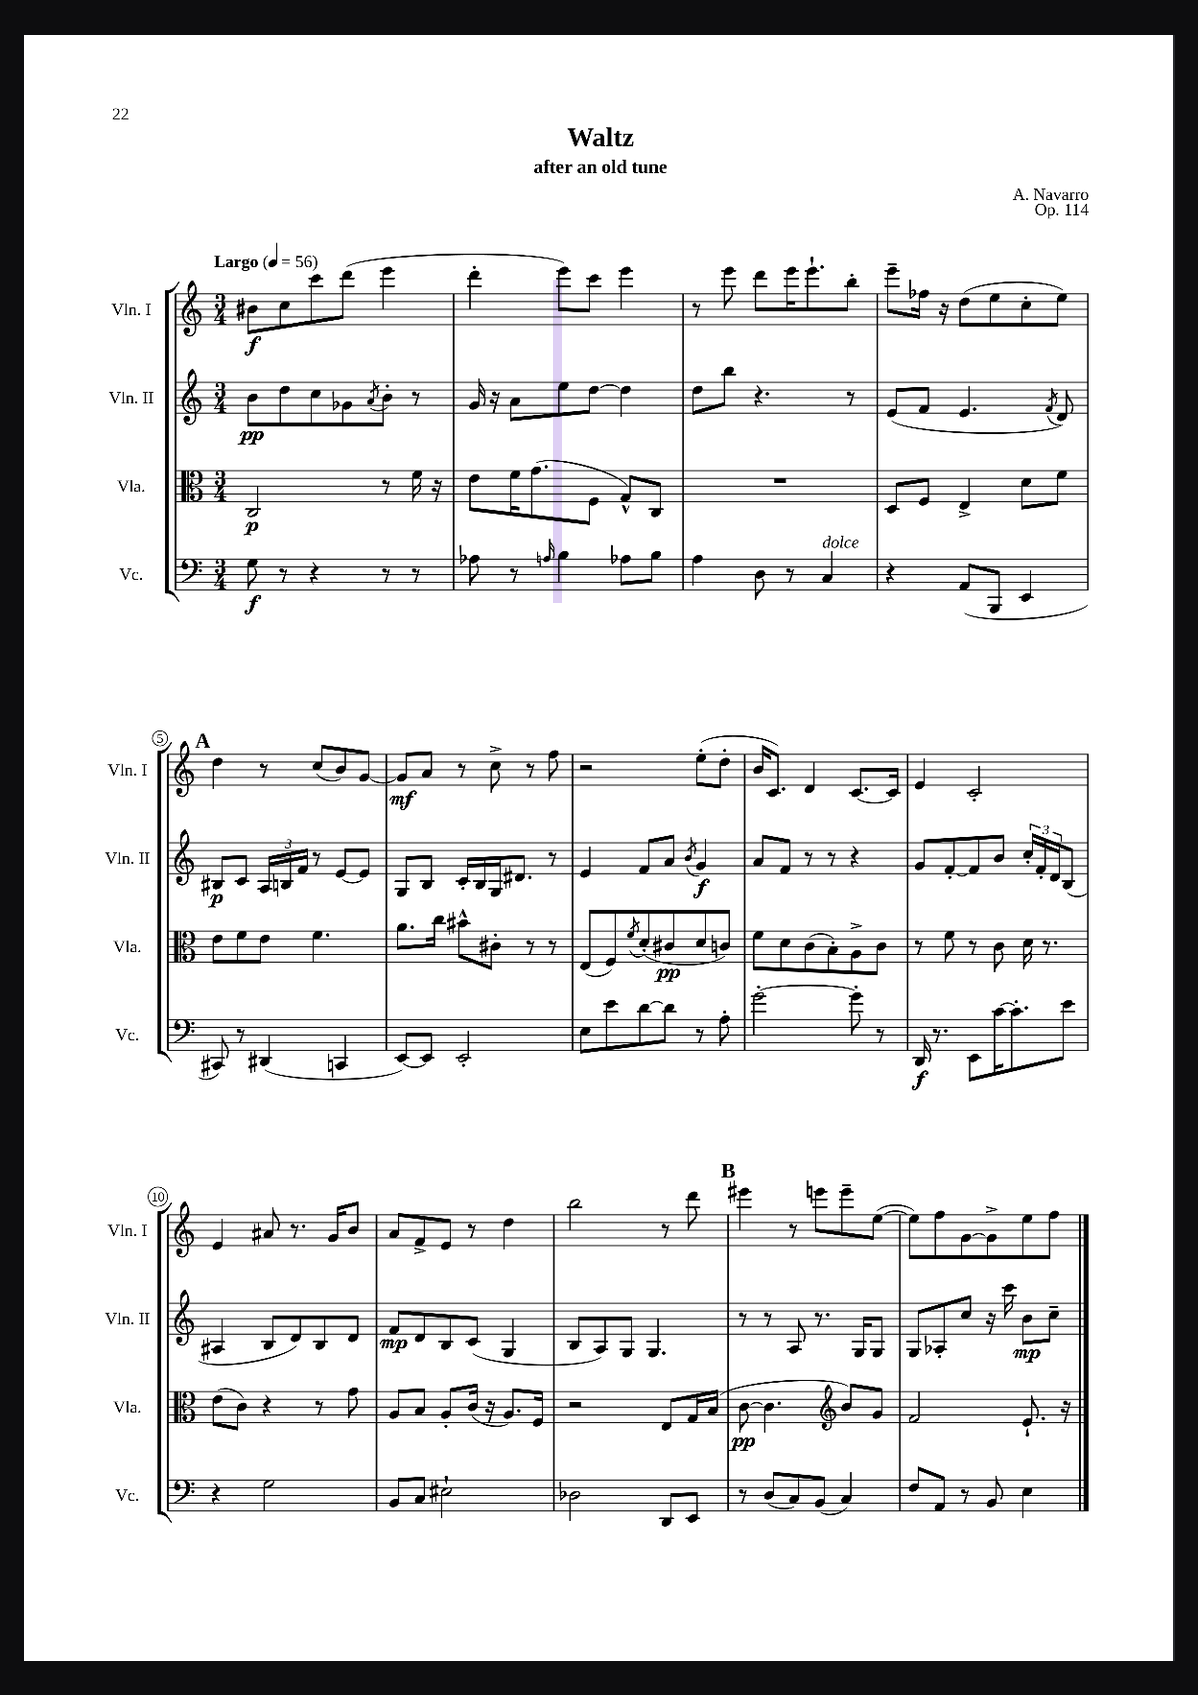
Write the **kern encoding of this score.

**kern	**dynam	**kern	**dynam	**kern	**dynam	**kern	**dynam
*part4	*part4	*part3	*part3	*part2	*part2	*part1	*part1
*staff4	*staff4	*staff3	*staff3	*staff2	*staff2	*staff1	*staff1
*I"Vc.	*	*I"Vla.	*	*I"Vln. II	*	*I"Vln. I	*
*I'Vc.	*	*I'Vla.	*	*I'Vln. II	*	*I'Vln. I	*
*clefF4	*	*clefC3	*	*clefG2	*	*clefG2	*
*k[]	*	*k[]	*	*k[]	*	*k[]	*
*M3/4	*	*M3/4	*	*M3/4	*	*M3/4	*
*MM56	*	*MM56	*	*MM56	*	*MM56	*
=1	=1	=1	=1	=1	=1	=1	=1
!	!	!	!	!	!	!LO:TX:a:B:t=Largo	!
8G\	f	2C/	p	8b\L	pp	8b#X\L	f
8r	.	.	.	8dd\	.	8cc\	.
4r	.	.	.	8cc\	.	8ccc\	.
.	.	.	.	8g-X\	.	(8ddd\J	.
.	.	.	.	8qa/	.	.	.
8r	.	8r	.	8b'\J	.	4eee\	.
8r	.	16f\	.	8r	.	.	.
.	.	16r	.	.	.	.	.
=2	=2	=2	=2	=2	=2	=2	=2
8A-X\	.	8e\L	.	16g/	.	4ddd'\	.
.	.	.	.	16r	.	.	.
8r	.	16f\K	.	8a\L	.	.	.
.	.	(8.g\	.	.	.	.	.
16qqAn/	.	.	.	.	.	.	.
4B\	.	.	.	8ee\	.	8eee\L)	.
.	.	8F\J	.	[8dd\J	.	8ccc\J	.
8A-X\L	.	8G^^/L)	.	4dd\]	.	4eee\	.
8B\J	.	8C/J	.	.	.	.	.
=3	=3	=3	=3	=3	=3	=3	=3
4A\	.	2.r	.	8dd\L	.	8r	.
.	.	.	.	8bb\J	.	8eee\	.
8D\	.	.	.	4.r	.	8ddd\L	.
8r	.	.	.	.	.	16eee\K	.
.	.	.	.	.	.	8.eee`\	.
!LO:TX:a:i:t=dolce	!	!	!	!	!	!	!
4C/	.	.	.	.	.	.	.
.	.	.	.	8r	.	8bb'\J	.
=4	=4	=4	=4	=4	=4	=4	=4
4r	.	8D/L	.	(8e/L	.	8eee~\L	.
.	.	8F/J	.	8f/J	.	16ff-X\Jk	.
.	.	.	.	.	.	16r	.
(8AA/L	.	4E^/	.	4.e/	.	(8dd\L	.
8BBB/J	.	.	.	.	.	8ee\	.
4EE/	.	8d\L	.	.	.	8cc'\	.
.	.	.	.	8qf/	.	.	.
.	.	8f\J	.	8d/)	.	8ee\J)	.
!!LO:LB:g=z
!!LO:REH:place=s1:t=A
=5	=5	=5	=5	=5	=5	=5	=5
8CC#X/)	.	8e\L	.	8B#X/L	p	4dd\	.
8r	.	8f\	.	8c/J	.	.	.
(4DD#X/	.	8e\J	.	24A/LL	.	8r	.
.	.	.	.	24Bn/	.	.	.
.	.	.	.	24f/JJ	.	.	.
.	.	4.f\	.	8r	.	(8cc/L	.
4CCn/	.	.	.	[8e/L	.	8b/)	.
.	.	.	.	8e/J]	.	[8g/J	.
=6	=6	=6	=6	=6	=6	=6	=6
[8EE/L)	.	8.a\L	.	8G/L	.	8g/L]	mf
8EE/J]	.	.	.	8B/J	.	8a/J	.
.	.	16cc\Jk	.	.	.	.	.
2EE'/	.	8b#X^^\L	.	16c'/LL	.	8r	.
.	.	.	.	16B/	.	.	.
.	.	8c#X'\J	.	16G/J	.	8cc^\	.
.	.	.	.	8.d#X/J	.	.	.
.	.	8r	.	.	.	8r	.
.	.	8r	.	8r	.	8ff\	.
=7	=7	=7	=7	=7	=7	=7	=7
8E\L	.	(8E/L	.	4e/	.	2r	.
8e\	.	8F/)	.	.	.	.	.
.	.	8qf/	.	.	.	.	.
[8d\	.	(8d'/	.	8f/L	.	.	.
8d\J]	.	8c#X/	pp	8a/J	.	.	.
.	.	.	.	8qb/	.	.	.
8r	.	8d/	.	4g/	f	(8ee'\L	.
8A'\	.	8cn/J)	.	.	.	8dd'\J	.
=8	=8	=8	=8	=8	=8	=8	=8
[2g'\	.	8f\L	.	8a/L	.	16b/KL	.
.	.	.	.	.	.	8.c/J)	.
.	.	8d\	.	8f/J	.	.	.
.	.	(8c\	.	8r	.	4d/	.
.	.	8B'\)	.	8r	.	.	.
8g'\]	.	8A^\	.	4r	.	[8.c/L	.
8r	.	8c\J	.	.	.	.	.
.	.	.	.	.	.	16c/Jk]	.
=9	=9	=9	=9	=9	=9	=9	=9
16DD/	f	8r	.	8g/L	.	4e/	.
8.r	.	.	.	.	.	.	.
.	.	8f\	.	[8f'/	.	.	.
8EE\L	.	8r	.	8f/]	.	2c'/	.
[16c\K	.	8c\	.	8b/J	.	.	.
8.c'\]	.	.	.	.	.	.	.
.	.	16d\	.	24cc'/LL	.	.	.
.	.	.	.	24f'/	.	.	.
.	.	8.r	.	.	.	.	.
.	.	.	.	24d/J	.	.	.
8e\J	.	.	.	(8B/J	.	.	.
!!LO:LB:g=z
=10	=10	=10	=10	=10	=10	=10	=10
4r	.	(8e\L	.	4A#X/	.	4e/	.
.	.	8c\J)	.	.	.	.	.
2G\	.	4r	.	8B/L	.	8a#X/	.
.	.	.	.	8d/)	.	8.r	.
.	.	8r	.	8B/	.	.	.
.	.	.	.	.	.	16g/KL	.
.	.	8g\	.	8d/J	.	8b/J	.
=11	=11	=11	=11	=11	=11	=11	=11
8BB/L	.	8A/L	.	8f/L	mp	8a/L	.
8C/J	.	8B/J	.	8d/	.	8f^/	.
2E#X`\	.	8A'/L	.	8B/	.	8e/J	.
.	.	(16c/Jk	.	(8c/J	.	8r	.
.	.	16r	.	.	.	.	.
.	.	8.A/L)	.	4G/	.	4dd\	.
.	.	16F/Jk	.	.	.	.	.
=12	=12	=12	=12	=12	=12	=12	=12
2D-X\	.	2r	.	8B/L	.	2bb\	.
.	.	.	.	8A/)	.	.	.
.	.	.	.	8G/J	.	.	.
.	.	.	.	4.G/	.	.	.
8DD/L	.	8E/L	.	.	.	8r	.
8EE/J	.	16G/L	.	.	.	8ddd\	.
.	.	(16B/JJ	.	.	.	.	.
!!LO:REH:place=s1:t=B
=13	=13	=13	=13	=13	=13	=13	=13
8r	.	[8c\	pp	8r	.	4eee#X\	.
(8D/L	.	4.c\]	.	8r	.	.	.
8C/)	.	.	.	8A/	.	8r	.
(8BB/J	.	.	.	8.r	.	8eeen\L	.
*	*	*clefG2	*	*	*	*	*
4C/)	.	8b/L)	.	.	.	8eee~\	.
.	.	.	.	16G/KL	.	.	.
.	.	8g/J	.	8G/J	.	([8ee\J	.
=14	=14	=14	=14	=14	=14	=14	=14
8F/L	.	2f/	.	8G/L	.	8ee\L])	.
8AA/J	.	.	.	8A-X'/	.	8ff\	.
8r	.	.	.	8cc/J	.	[8g\	.
8BB/	.	.	.	16r	.	8g^\]	.
.	.	.	.	16ccc\	.	.	.
4E\	.	8.e`/	.	8b\L	mp	8ee\	.
.	.	.	.	8cc~\J	.	8ff\J	.
.	.	16r	.	.	.	.	.
==	==	==	==	==	==	==	==
*-	*-	*-	*-	*-	*-	*-	*-
